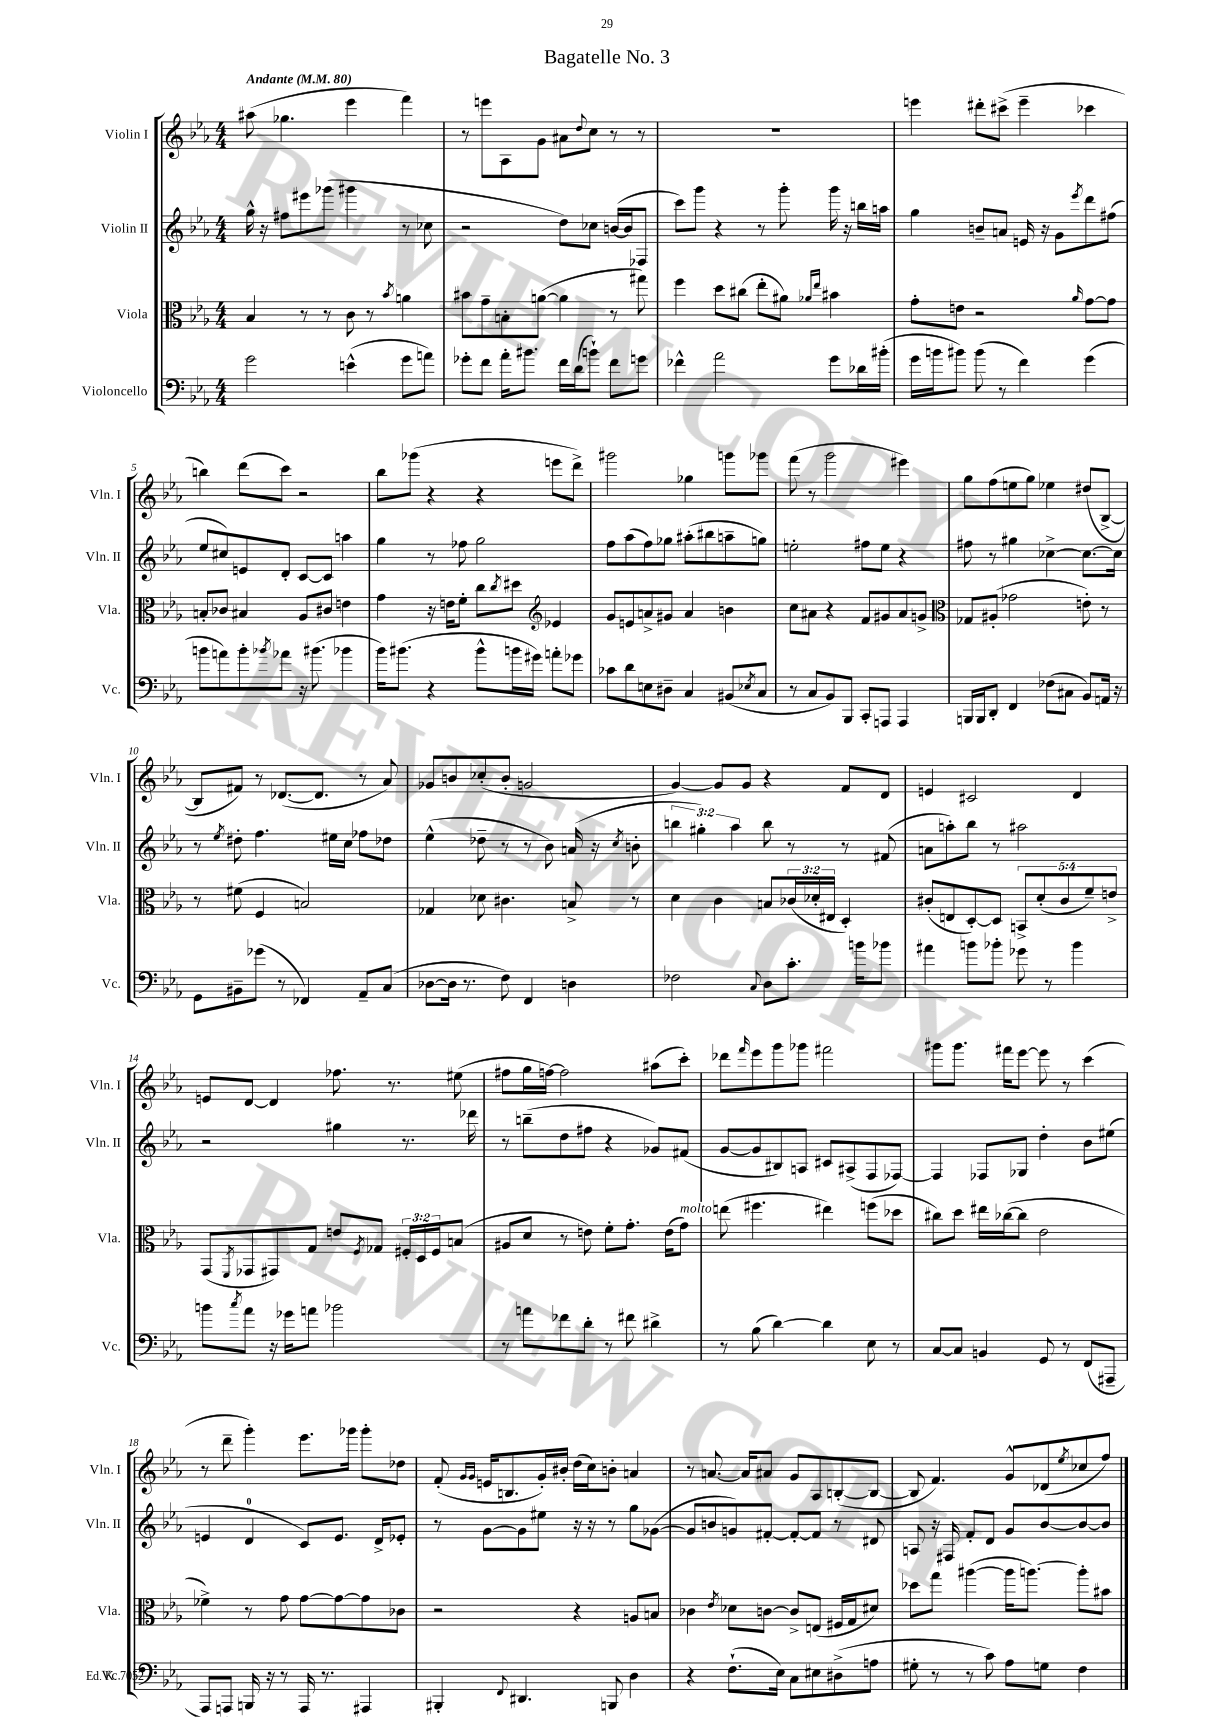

**kern	**kern	**kern	**kern
*part4	*part3	*part2	*part1
*staff4	*staff3	*staff2	*staff1
*I"Violoncello	*I"Viola	*I"Violin II	*I"Violin I
*I'Vc.	*I'Vla.	*I'Vln. II	*I'Vln. I
*clefF4	*clefC3	*clefG2	*clefG2
*k[b-e-a-]	*k[b-e-a-]	*k[b-e-a-]	*k[b-e-a-]
*M4/4	*M4/4	*M4/4	*M4/4
*MM80	*MM80	*MM80	*MM80
=1	=1	=1	=1
!	!	!	!LO:TX:a:B:t=Andante
2g\	4B-/	16gg^^\	(8aa#X\
.	.	16r	.
.	.	8ff#X\L	4.gg-X\
.	8r	8eee#X\	.
.	8r	(8ggg-X\J	.
(4en^^\	8c\	4ggg#X\	4eee-\
.	8r	.	.
.	8qb-/	.	.
8g\L	4an\	8r	4fff\)
8an\J)	.	8cc-X\	.
=2	=2	=2	=2
8g-X'\L	8b#X\L	2r	8r
8f\J	8g~\	.	8eeen\L
16a-'\KL	8Bn'\	.	8A-\
8.b#X\J	.	.	.
.	([8an\J	.	8g\J
16f\LL	4a\]	8dd\L)	8a#X\L
(16d\J	.	.	.
.	.	.	8qqdd/
8bn`\J)	.	8cc-X\J	8cc\J
8f\L	8r	([16bn/LL	8r
.	.	16b/J]	.
8gn\J	8gg#X\)	8F-X/J	8r
=3	=3	=3	=3
4f-X^^\	4ff\	8ccc\L)	1r
.	.	8ggg\J	.
2a-\	8dd\L	4r	.
.	(8cc#X\J	.	.
.	8ee-'\L	8r	.
.	8a#X\J)	8ggg'\	.
.	16qqa-X/LL	.	.
.	16qqee-/JJ	.	.
8g\L	4b#X\	16ggg\	.
.	.	16r	.
16d-X\L	.	16bbn\LL	.
(16b#X'\JJ	.	16aan\JJ	.
=4	=4	=4	=4
16g\LL	8g'\L	4gg\	4eeen\
16bn\J	.	.	.
8b#X\J)	8en\J	.	.
(8b#\	2r	8bn~/L	8ddd#X'\L
8r	.	8an/J	(8ccc#X^\J
4f\)	.	16en/	4eee~\
.	.	16r	.
.	.	8g\L	.
.	16qqa-/	8qeee-/	.
(4g\	[8g\L	8ddd\	4ccc-X\
.	8g\J]	(8ff#X\J	.
!!LO:LB:g=z
=5	=5	=5	=5
8bn\L	8Bn'/L	8ee-/L	4bbn\)
8an\)	8c-X/J	8cc#X/)	.
8b'\	4B#X/	8en/	(8ddd\L
8qb-X/	.	.	.
8a-X\J	.	8d'/J	8ccc\J)
16r	8A-/L	[8c/L	2r
(8.b#X\	.	.	.
.	8c#X/J	8c/J]	.
4b-X\	4en\	4aan\	.
=6	=6	=6	=6
16b-\KL)	4g\	4gg\	8bb-\L
(8.b#X\J	.	.	.
.	.	.	(8ggg-X\J
4r	16r	8r	4r
.	16en\KL	.	.
.	8f'\J	8ff-X\	.
8b#^^\L	8cc\L	2gg\	4r
.	8qcc/	.	.
16bn\L	8dd#X\J	.	.
16g#X\JJ)	.	.	.
*	*clefG2	*	*
8an'\L	4e-X/	.	8eeen\L
8g-X\J	.	.	8ddd^\J)
=7	=7	=7	=7
8c-X\L	8g/L	8ff\L	2ggg#X\
8d\	8en/	(8aa-\	.
8En\	8an^/	8ff\)	.
8D#X~\J	8g#X/J	8gg-X\J	.
4C/	4a/	(8aa#X'\L	4gg-X\
.	.	8bb#X\	.
(8BB#X/L	4bn\	8aan~\	8gggn\L
8qE-X/	.	.	.
8C/J	.	8ggn\J)	8ggg-X\J
=8	=8	=8	=8
8r	8cc\L	2een'\	(8fff\
8C/L	8a#X\J	.	8r
8BB-/)	4r	.	2ggg\
8BBB-/J	.	.	.
8CC'/L	8f/L	8ff#X\L	.
8AAAn/J	8g#X/	8ee\J	.
4AAA/	8a#/	4r	4eee#X\)
.	8gn^/J	.	.
=9	=9	=9	=9
*	*clefC3	*	*
16BBBn/LL	8G-X/L	8ff#X\	8gg\L
16BBB/J	.	.	.
8DD'/J	(8A#X'/J	8r	(8ff\
4FF/	2g-X\	4gg#X\	8een\
.	.	.	8gg\J)
(8F-X\L	.	[4cc-X^\	4ee-X\
8C#X\J	.	.	.
8BB-/L)	8en'\)	8.cc-\L_	(8dd#X/L
16AAn/Jk	8r	.	[8B-^/J
16r	.	16cc-\Jk]	.
!!LO:LB:g=z
=10	=10	=10	=10
8GG\L	8r	8r	8B-/L]
.	.	8qee-/	.
8BB#X~\	(8f#X\	8dd#X'\	8f#X/J)
(8g-X\J	4F/	4.ff\	8r
8r	.	.	([8.d-X/L
4FF-X/)	2Bn/)	.	.
.	.	.	8.d-/J]
.	.	16ee#X\LL	.
.	.	16cc\JJ	.
8AA-~/L	.	8ff-X\L	8r
(8C/J	.	8dd-X\J	8a-/)
=11	=11	=11	=11
[8D-X\L	4G-X/	(4ee-^^\	8g-X/L
16D-\Jk]	.	.	8bn/
8.r	.	.	.
.	8d-X\	8dd-X~\	(8cc-X'/
8F\)	4.c#X\	8r	8b'/J
4FF/	.	8r	2gn/
.	.	8b-\)	.
4Dn\	8Bn^/	(16an/	.
.	.	16r	.
.	.	8qcc/	.
.	8r	8bn'\	.
=12	=12	=12	=12
2F-X\	4d\	6bbn\	[4g/)
.	.	6gg#X'\)	.
.	4c\	.	8g/L]
.	.	6aa-\	.
.	.	.	8g/J
8qqC/	.	.	.
8D\L	8Bn/L	8bb\	4r
8.c'\J	(24c-X/L	8r	.
.	24d-X'/	.	.
.	24E#X/JJ	.	.
.	4D'/)	8r	8f/L
16bn\KL	.	.	.
8b-X\J	.	(8f#X/	8d/J
=13	=13	=13	=13
4a#X\	(8c#X'/L	8an\L	4en/
.	8En/	8aan'\)	.
8bn\L	[8D'/)	8bb-\J	2c#X/
8b-X'\J	8D/J]	8r	.
8g-X\	10BBn^/L	2aa#X\	.
.	(10d'/	.	.
8r	.	.	.
.	10c#/	.	.
4b-\	.	.	4d/
.	10f~/)	.	.
.	10en^/J	.	.
!!LO:LB:g=z
=14	=14	=14	=14
8bn\L	(8GG/L	2r	8en/L
8qcc/	8qFF/	.	.
8a-\J	8GG-X/	.	[8d/J
16r	8GG#X/)	.	4d/]
16g-X\KL	.	.	.
8an\J	8G/J	.	.
2b-X\	8en/L	4gg#X\	8.ff-X\
.	8qF/	.	.
.	8G-X/J	.	.
.	.	.	8.r
.	24F#X'/LL	8.r	.
.	24D/	.	.
.	24F#/J	.	.
.	(8Bn/J	.	(8ee#X\
.	.	16ddd-X\	.
=15	=15	=15	=15
8r	8A#X/L	8r	8ff#X\L
8an\L	8d/J	(8bbn~\L	16gg\L
.	.	.	[16ffn\JJ)
8f-X\	8r	8dd\	2ff\]
8d'\J	8en\)	8ff#X\J	.
8r	8f'\L	4r	.
8f#X\	8.g'\J	.	.
4d#X^\	.	8g-X/L)	(8aa#X\L
.	(16e\KL	.	.
!	!LO:TX:a:i:t=molto	!	!
.	8g\J)	(8f#X/J	8ccc'\J)
=16	=16	=16	=16
8r	(8een\	[8g/L	8ddd-X\L
.	.	.	16qqfff/
(8B-\	4.ff#X\	8g/]	8eee-\
[4d\)	.	8B#X/)	8ggg\
.	.	8An/J	8ggg-X\J
4d\]	4ee#X\)	8c#X/L	2fff#X\
.	.	(8A#X^/	.
8E-\	(8ffn\L	8F/	.
8r	8dd-X\J	[8F-X/J)	.
=17	=17	=17	=17
[8C/L	8cc#X\L)	4F-/]	8ggg#X\L
8C/J]	8dd\J	.	8.ggg#\J
4BBn/	16ee#X\LL	8F-X/L	.
.	([16cc-X\J	.	16fff#X\KL
.	8cc-\J]	8G-X/J	[8eee-\J
8GG/	2e-\	4dd'\	8eee-\]
8r	.	.	8r
(8FF/L	.	8b-\L	(4ccc\
8AAA#X~/J	.	(8ee#X\J	.
!!LO:LB:g=z
=18	=18	=18	=18
8AAA-/L	4f-X^\)	4en/	8r
8AAAn/J)	.	.	8ddd~\
16BBBn/	8r	4d/	4ggg'\)
16r	.	.	.
8r	8g\	.	.
(16AAA/	[8g\L	8c/L)	8.eee-\L
8.r	.	.	.
.	8g\_	8.e/J	.
.	.	.	16ggg-X\Jk
4AAA#X/)	8g\]	.	8ggg-'\L
.	.	16d^/KL	.
.	8c-X\J	8e-X'/J	8dd-X\J
=19	=19	=19	=19
4BBB#X'/	2r	8r	(8f'/
.	.	.	16qqg/LL
.	.	.	16qqg/JJ
.	.	[8g\L	16en/KL
.	.	.	8.Bn/
8qqFF/	.	.	.
4.DD#X/	.	8g\]	.
.	.	8ee#X\J	16g'/L)
.	.	.	16b#X'/JJ
.	4r	16r	(16dd\LL
.	.	16r	16cc\J)
8BBBn/	.	8r	8bn'\J
4D\	8An/L	8gg\L	4an/
.	8Bn/J	([8g-X\J	.
=20	=20	=20	=20
4r	4c-X\	8g-/L]	8r
.	.	8bn/	[8.an/
.	8qe-/	.	.
(8.F`\L	8d-X\L	8gn/)	.
.	.	.	16a/KL]
.	[8cn\J	[8f#X'/J	8a#X/J
16E-\Jk)	.	.	.
8C\L	8c^/L]	8f#'/L_	8g/L
8E#X\	(8En/J	8f#/J]	8A-/
(8D#X^\	16F#X/LL	8r	([8Bn'/
.	16G/J	.	.
8An\J	8d#X/J)	8d#X/	8B/J_
=21	=21	=21	=21
8G#X'\	8dd-X\L	8An/	8B/]
8r	8gg\J	16r	4.f/)
.	.	16F#X/	.
8r	([4aa#X\	8f'/L	.
8c\)	.	8d/J	.
8A-\L	16aa#\KL]	8g/L	8g^^/L
.	[8.aan\J)	.	.
8Gn\J	.	[8b-/	(8d-X/
.	.	.	8qee-/
4F\	8aa'\L]	8b-/_	8cc-X/
.	8b#X\J	8b-/J]	8ff/J)
==	==	==	==
*-	*-	*-	*-
